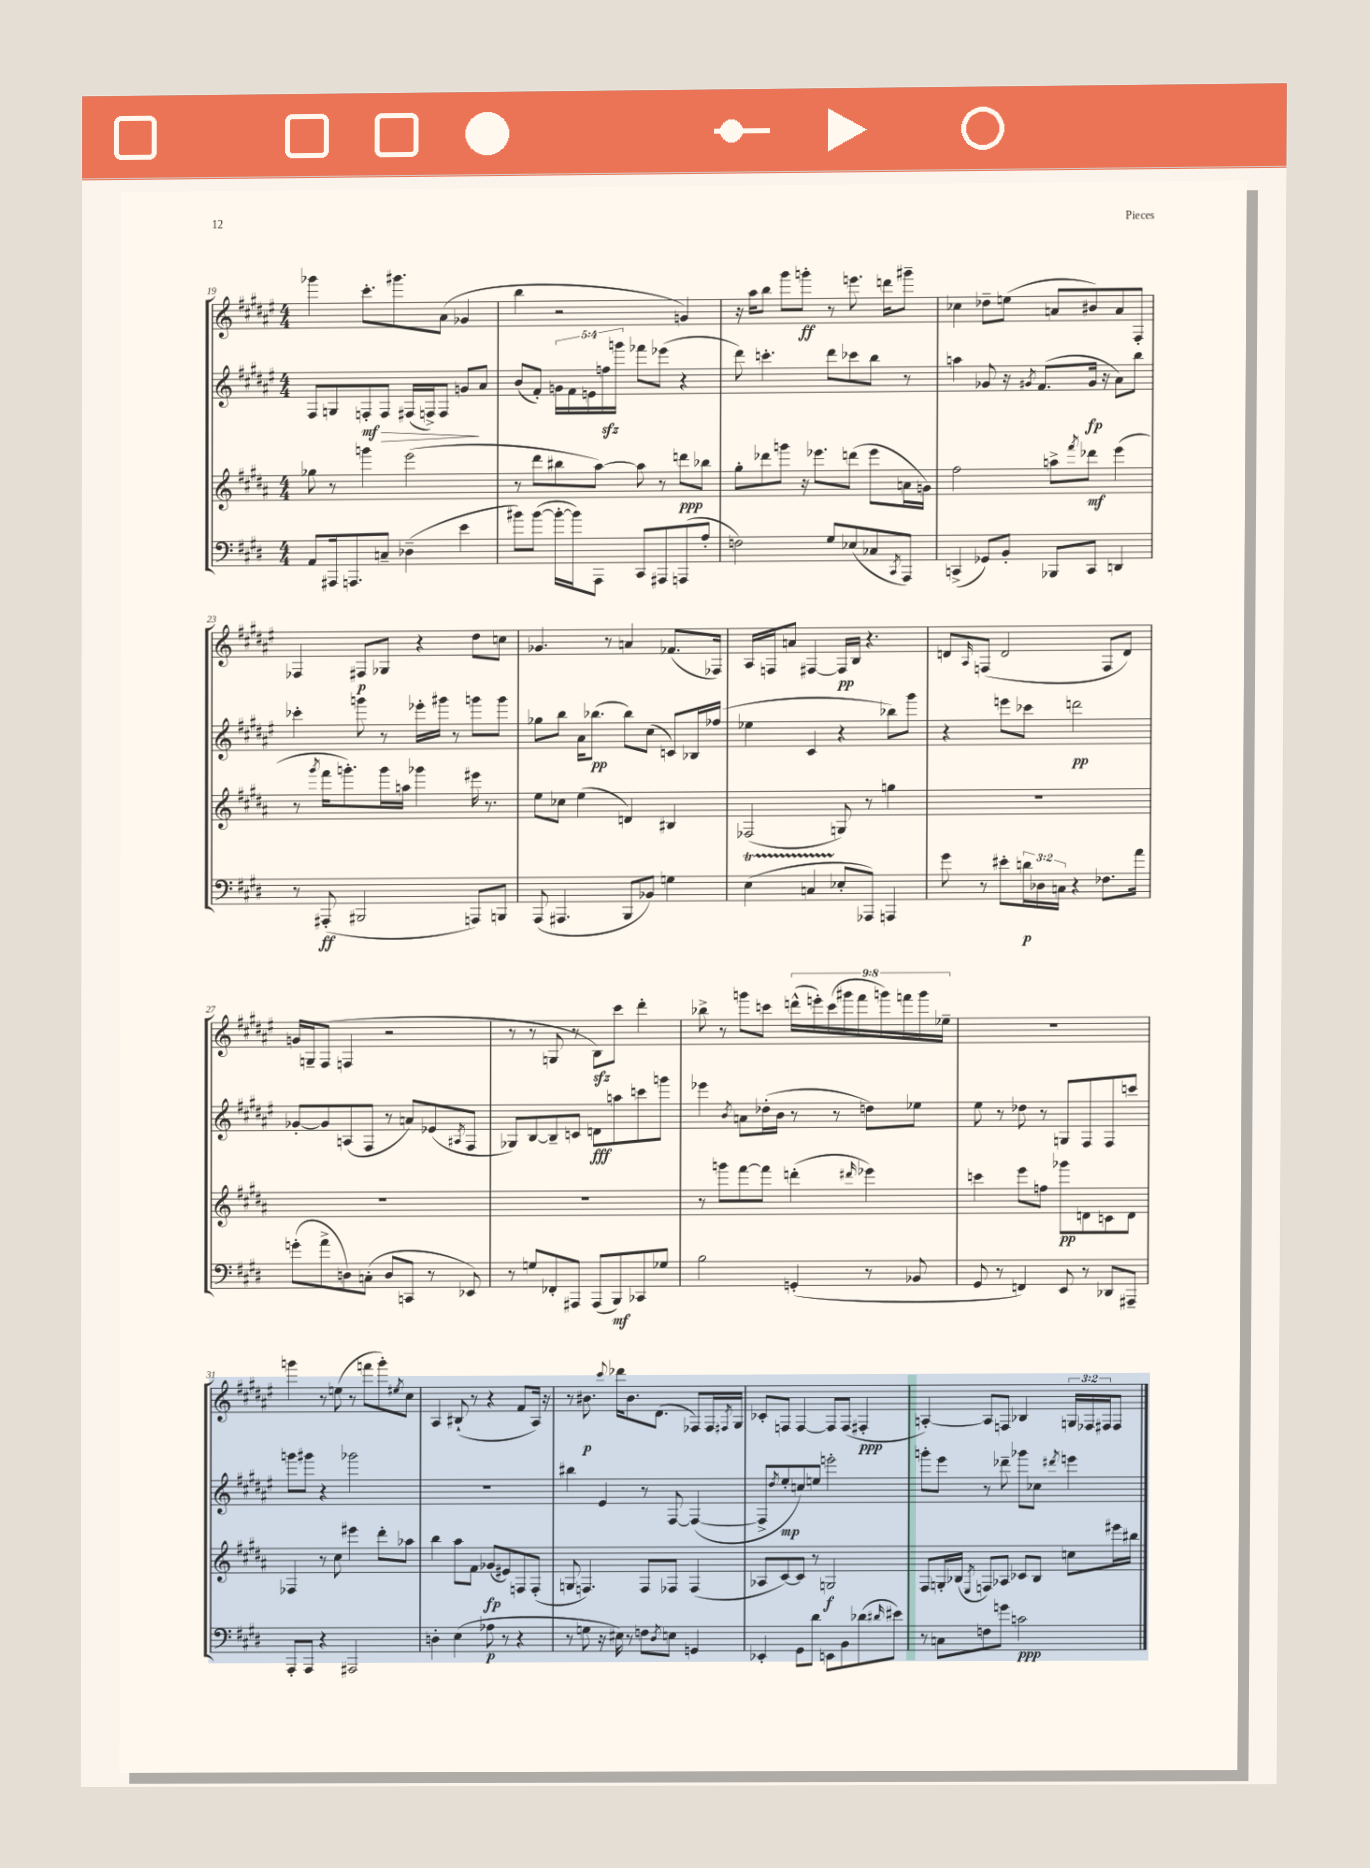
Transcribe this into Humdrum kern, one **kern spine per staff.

**kern	**kern	**kern	**kern
*staff4	*staff3	*staff2	*staff1
*clefF4	*clefG2	*clefG2	*clefG2
*k[f#c#g#d#]	*k[f#c#g#d#a#]	*k[f#c#g#d#a#e#]	*k[f#c#g#d#a#e#]
*M4/4	*M4/4	*M4/4	*M4/4
8AA/L	8gg-\	8F#/L	4ggg-\
16AAA#/k	8r	8G/	.
8.AAA/	.	.	.
.	4ggg\	8F'/	8.ccc#'\L
8C~/J	.	8F/J	.
.	.	.	8.ggg#\
(4D-~\	(2eee\	(16F#/LL	.
.	.	16F^/J)	.
.	.	8F/J	(8a#\J
4e\	.	8g/L	4g-/
.	.	8a#/J	.
=	=	=	=
8b#\L)	8r	(8b/L	4bb\
([8b#\J	8ddd#\L	8f#'/J)	.
16b#'\_LL	8bb#\	20g\LL	2r
.	.	20f#\	.
16b#\]J)	.	.	.
.	.	20e\	.
8AAA\J	[8aa#\J)	.	.
.	.	20ff\	.
.	.	20ggg\JJ	.
8CC#/L	8aa#\]	8fff-\L	.
8AAA#/	8r	(8eee-\J	.
(8AAA/	8ddd\L	4r	4g/)
8A'/J	8bb-\J	.	.
=	=	=	=
2F\)	8gg#'\L	8ddd#\)	16r
.	.	.	16aa#\LK
.	8ddd-\	4.ccc'\	8bb\J
.	8ggg\J	.	8ggg#\L
.	16r	.	8ggg'\J
.	8.eee-\L	.	.
8G#/L	.	8ddd#\L	8r
(8E-/	(8ddd\J	8ccc-\	8.eee\
8C-/	8eee-\L	8bb\J	.
.	.	.	16ddd\LK
8qCC#/	.	.	.
8AAA/J)	16a\L	8r	8ggg#~\J
.	16g\JJ)	.	.
=	=	=	=
(4CC^/	2ff#\	4aa\	4cc-\
8GG-/L)	.	8g-/	8dd-~\L
8BB'/J	.	16r	(8ee\J
.	.	8qg#/	.
.	.	(8.f#/L	.
8BBB-/L	8aa^\L	.	8a/L
.	8qfff#/	.	.
8CC/J	8ddd-\J	16g#/Jk	8b#/)
.	.	16r	.
4DD/	(4eee\	8a#\L)	8a/
.	.	8bb\J	8F#'/J
=	=	=	=
8r	8r	4ccc-'\	4F-/
.	8qggg#/	.	.
(8AAA#'/	16fff#\LK	.	.
.	8.ggg'\)	.	.
2BBB#/	.	8ggg\	8F#/L
.	16ggg\L	8r	8G-/J
.	16aa\JJ	.	.
.	4ggg-\	16eee-'\LL	4r
.	.	16ggg#\JJ	.
.	.	8r	.
8AAA/L)	16eee#\	8ggg\L	8dd#\L
.	8.r	.	.
8BBB/J	.	8ggg\J	8cc\J
=	=	=	=
(8AAA/	8ee\L	8gg-\L	4.g-/
4.AAA#/	8cc-\J	8bb\J	.
.	(4ee\	16a#\LK	.
.	.	(8.bb-\J	.
.	.	.	8r
8BBB/L	4d/)	8bb-\L)	4a/
8BB-/J)	.	(8cc#\J	.
4G\	4B#/	8c/L)	(8.f-/L
.	.	16B-/L	.
.	.	(16ff-/JJ	16F-/Jk)
=	=	=	=
(4E\	(2F-/	4ee-\	16A#/LL
.	.	.	16F/J
.	.	.	8a/J
4C/	.	4c#/	[4F#/
8E-'/L	8G/)	4r	16F#/]LL
.	.	.	16B/JJ
8AAA-/J)	8r	.	4.r
4AAA/	4gg\	8bb-\L)	.
.	.	8ggg#\J	.
=	=	=	=
8g#\	1r	4r	8d/L
.	.	.	16qqA#/
8r	.	.	(8F/J
8e#'\L	.	8eee\L	2d/
24d\L	.	8ccc-\J	.
24D-\	.	.	.
24C\JJ	.	.	.
4r	.	2ddd\	.
8.F-\L	.	.	8F/L
.	.	.	8d/J)
16a\Jk	.	.	.
=	=	=	=
(8g'\L	1r	[8g-'/L	16g/LL
.	.	.	16G~/J
8a^\	.	8g-/]	(8F#/J
8D\)	.	(8A/	4F/
(8C'\J	.	8F#/J	.
8D/L	.	8r	2r
8CC/J	.	8a/L)	.
8r	.	(8e-/	.
.	.	8qA#/	.
8EE-/)	.	8F#/J	.
=	=	=	=
8r	1r	8G-/L)	8r
8G/L	.	[8B/	8r
8FF-'/	.	8B~/]	8G/
8AAA#/J	.	8c/J	8r
(8AAA#/L	.	8d\L	8B\L)
8BBB/)	.	8aa\	8ccc#\J
8CC-/	.	8ccc\	4ddd#'\
8G-/J	.	8ggg\J	.
=	=	=	=
2B\	8r	4eee-\	8bb-^\
.	8ggg\L	.	8r
.	.	8qb/	.
.	[8fff#\	8a\L	8ggg\L
.	8fff#\]J	(16dd-'\L	8ccc\J
.	.	16b\JJ	.
(4GG'/	(4ddd'\	8r	(18ddd^^\LL
.	.	.	18eee'\)
.	.	.	(18ccc\
.	.	8r	.
.	.	.	18ggg#\
.	.	.	18fff#\
.	16qqddd#/	.	.
8r	4eee-\)	8dd\L)	.
.	.	.	18ggg\)
.	.	.	18fff\
8BB-/	.	8ee-\J	.
.	.	.	18ggg\
.	.	.	18ee-~\JJ
=	=	=	=
8GG#/	4ccc\	8ee#\	1r
8r	.	8r	.
4FF/)	8eee\L	8dd-\	.
.	8ff\J	8r	.
8EE/	8ggg-\L	8G/L	.
8r	8d\	8F#/	.
8DD-/L	8c\	8F#/	.
8AAA#~/J	8d\J	8ccc/J	.
=	=	=	=
8AAA'/L	4F-/	8ggg\L	4ggg\
8AAA/J	.	8ggg#\J	.
4r	8r	4r	8r
.	8cc#\	.	(8ee\
2AAA#/	4eee#\	2ggg-\	8r
.	.	.	8fff\L
.	8ddd#'\L	.	8ggg'\)
.	.	.	8qee#/
.	8aa-\J	.	8cc#\J
=	=	=	=
4D'\	4bb\	1r	4A#/
(4E\	8aa#\L	.	(8B#`/
.	8f#\J	.	8r
8A-\	(8g-/L	.	4r
8r	8e#/)	.	.
4r	8F/	.	8f#/L
.	(8F'/J	.	16A#/Jk)
.	.	.	16r
=	=	=	=
8r	8G/	4bb#\	8r
8G\	4.F/)	.	8.b#\
16r	.	4e#/	.
.	.	.	8qqccc#/
16E#\)	.	.	16ddd-\LK
8r	.	.	8.b#\
8F\L	8F/L	8r	.
.	.	.	(8.d#\J
8qD#/	.	.	.
8E\J	8F-/J	[8F#/	.
4GG/	(4F-/	(4F#/_	8F-/L)
.	.	.	16F-/L
.	.	.	8qF#/
.	.	.	16G#/JJ
=	=	=	=
4EE-'/	8A-/L	8F#^/]L	8c-'/L
.	.	8qdd#/	.
.	[8c#/)	8ee#'/	8F/J
8GG#\L	8c#/]J	8cc/)	[4F/
8d#\J	8r	8ee/J	.
8EE\L	2G/	2eee'\	8F/]L
8BB\	.	.	(8F/J
(8d-\	.	.	4F#'/
16qqd#/	.	.	.
8e#\J)	.	.	.
=	=	=	=
8r	8F#/L	8ggg'\L	[4A'/)
8C\L	16G'/L	8eee#\J	.
.	(16B-/JJ	.	.
.	8qE/	.	.
8F\	8F/L)	8r	8A/]L
8g\J	8A-/J	8ddd-~\	8F/J
2c\	8c-/L	8ggg-\L	4B-/
.	8B-/J	8cc-\J	.
.	.	8qddd#/	.
.	8cc\L	4eee\	24G/LL
.	.	.	24F-/
.	.	.	24F#/J
.	16eee#\L	.	8F#/J
.	16bb#\JJ	.	.
==	==	==	==
*-	*-	*-	*-
